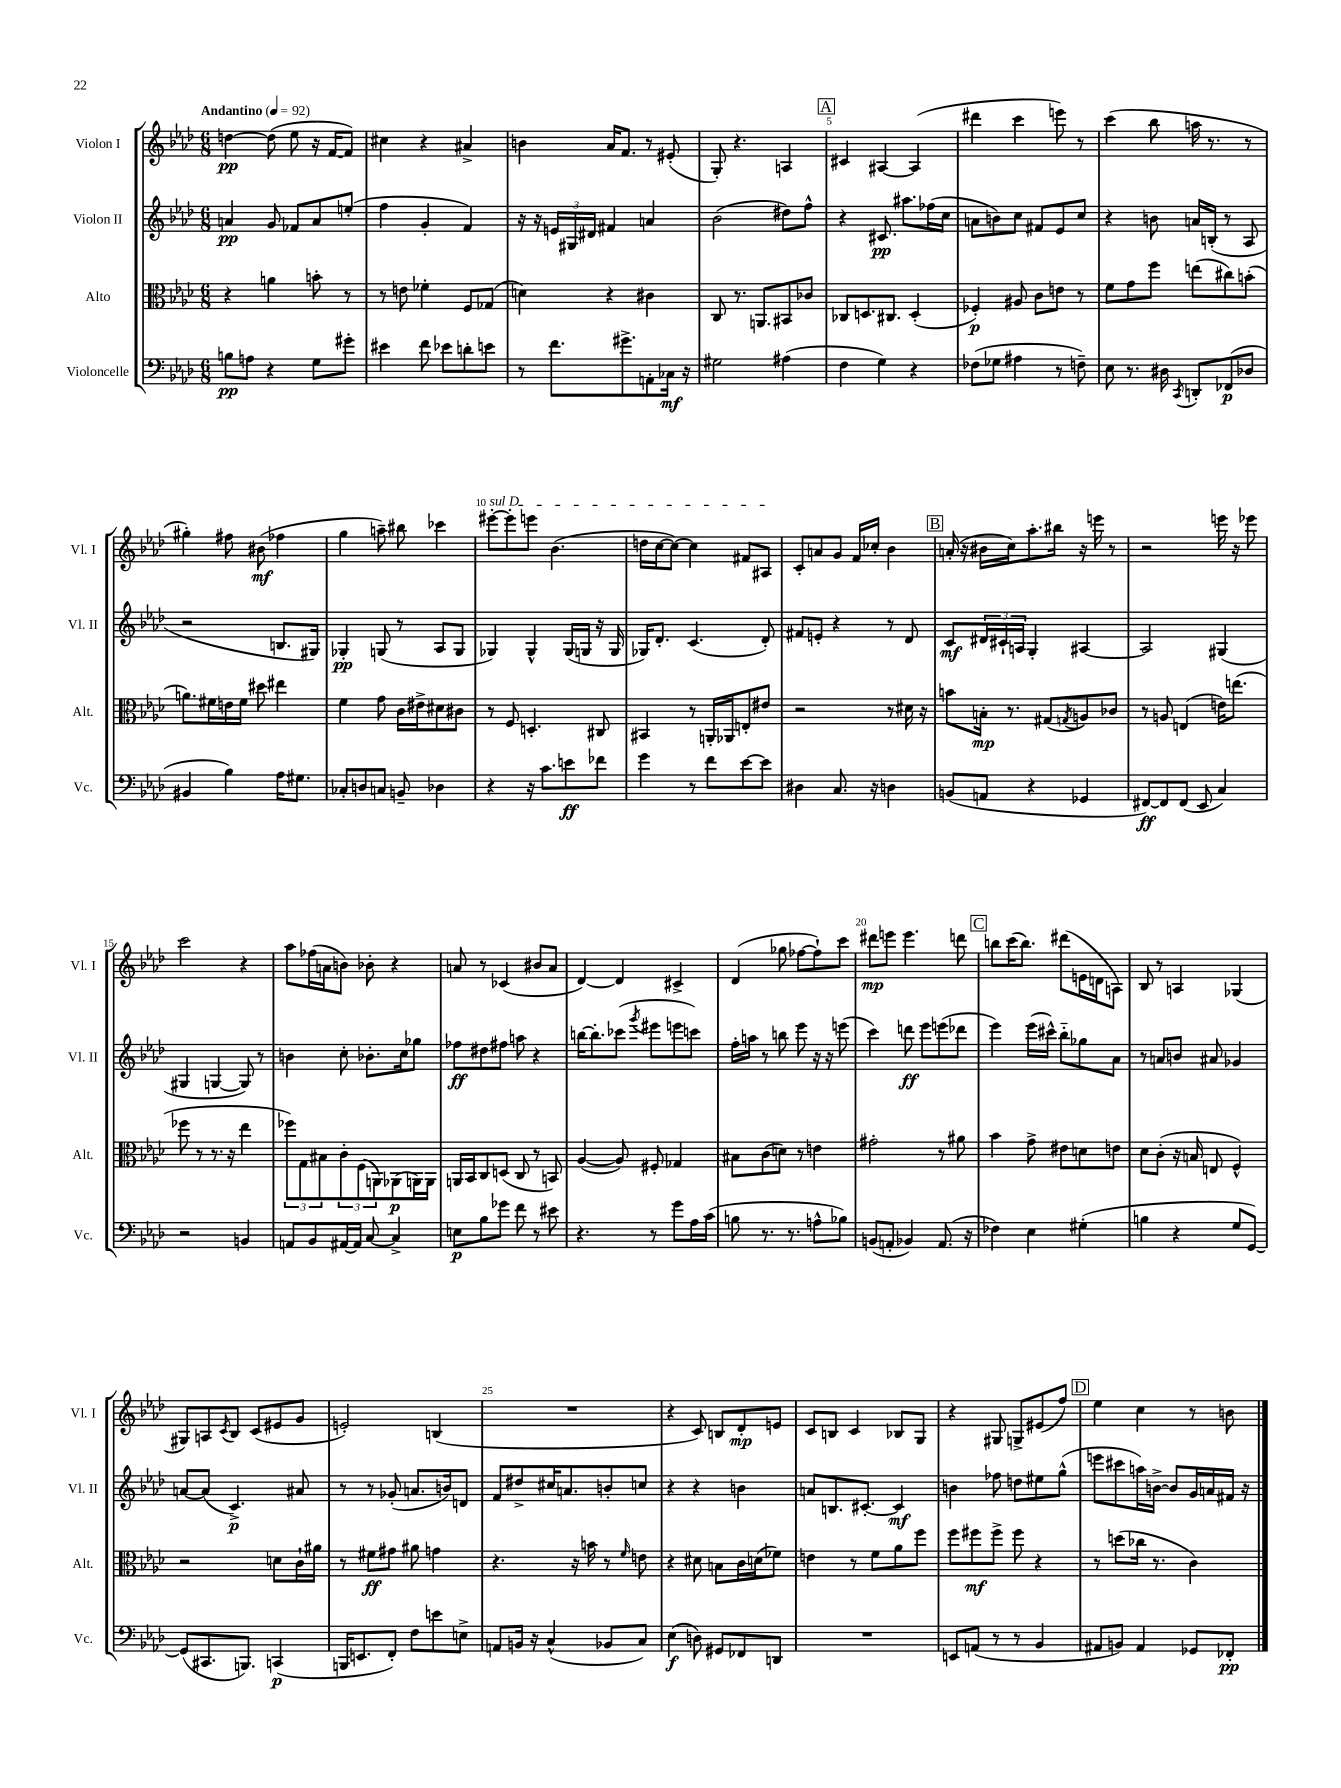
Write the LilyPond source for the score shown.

<<
\new StaffGroup <<
\new Staff = "s0" \with { instrumentName = "Violon I" shortInstrumentName = "Vl. I" } {
    \clef treble \key aes \major \numericTimeSignature \time 6/8 \tempo "Andantino" 4 = 92
    d''4~\pp d''8( ees''8 r16 f'16~ f'8) |
    cis''4 r4 ais'4-> |
    b'4 aes'16 f'8. r8 eis'8-.( |
    g8-.) r4. a4 |
    \mark \markup { \box "A" } cis'4 ais4~ ais4( |
    dis'''4 c'''4 e'''8) r8 |
    c'''4( bes''8 a''16 r8. r8 |
    gis''4-.) fis''8 bis'8\mf( fes''4 |
    g''4 a''8--) bis''8 ces'''4 |
    \once \override TextSpanner.bound-details.left.text = \markup { \italic "sul D" } eis'''8~-.\startTextSpan eis'''8-. e'''8 bes'4.( |
    d''16 c''16~ c''8~) c''4 fis'8 ais8\stopTextSpan |
    c'8-. a'8 g'8 f'16 ces''16-. bes'4 |
    \mark \markup { \box "B" } a'16-.( r16 bis'16 c''16) aes''8.-. bis''16 r16 e'''16 r8 |
    r2 e'''16 r16 ees'''8 |
    c'''2 r4 |
    aes''8 fes''16( a'16 b'8) bes'8-. r4 |
    a'8 r8 ces'4( bis'8 a'8 |
    des'4~) des'4 cis'4-> |
    des'4( ges''8 fes''8~ fes''8-!) c'''8 |
    dis'''8\mp e'''8 e'''4. d'''8 |
    \mark \markup { \box "C" } b''8 c'''16( b''8.) dis'''8( e'16 d'16 a8) |
    bes8 r8 a4 ges4( |
    gis8) a8 \acciaccatura { c'8 } bes8 c'8( eis'8 g'8 |
    e'2-.) b4( |
    R2. |
    r4 c'8) b8 des'8-.\mp e'8 |
    c'8 b8 c'4 bes8 g8 |
    r4 gis8 g8-> eis'8( f''8) |
    \mark \markup { \box "D" } ees''4 c''4 r8 b'8 \bar "|." |
}
\new Staff = "s1" \with { instrumentName = "Violon II" shortInstrumentName = "Vl. II" } {
    \clef treble \key aes \major \numericTimeSignature \time 6/8
    a'4\pp g'8 fes'8 a'8 e''8-.( |
    f''4 g'4-. f'4) |
    r16 r16 \tuplet 3/2 { e'16 gis16 dis'16 } fis'4 a'4 |
    bes'2( dis''8) f''8-^ |
    \mark \markup { \box "A" } r4 cis'8.\pp ais''8. fes''16( c''16 |
    a'8 b'8) c''8 fis'8 ees'8 c''8 |
    r4 b'8 a'16 b16-.( r8 aes8 |
    r2 b8. gis16) |
    ges4-.\pp g8( r8 aes8 g8 |
    ges4) ges4-^ ges16( g16 r16 g16 |
    ges16) des'8.-. c'4.( des'8-.) |
    fis'8 e'8-. r4 r8 des'8 |
    \mark \markup { \box "B" } c'8\mf \tuplet 3/2 { dis'16 cis'16-! a16 } g4-. ais4~ |
    ais2 gis4( |
    gis4 g4~ g8) r8 |
    b'4 c''8-. bes'8.-. c''16 ges''8 |
    fes''8\ff dis''8 fis''8 a''8 r4 |
    b''16~ b''8.-. ces'''8( \acciaccatura { g'''8 } eis'''8 e'''8 c'''8) |
    f''16-. a''16 r8 b''8 ees'''8 r16 r16 e'''8( |
    c'''4) d'''8\ff ees'''8 e'''8( des'''8 |
    \mark \markup { \box "C" } ees'''4) ees'''16( cis'''16-^) bes''8-_ ges''8 aes'8 |
    r8 a'8 b'8 ais'8 ges'4 |
    a'8~ a'8( c'4.->\p) ais'8 |
    r8 r8 ges'8-.( a'8. b'16) d'8 |
    f'8 dis''8-> cis''16 a'8. b'8-. c''8 |
    r4 r4 b'4 |
    a'8 b8. cis'8.~-. cis'4\mf |
    b'4 fes''8 d''8 eis''8 g''8-^( |
    \mark \markup { \box "D" } e'''8 cis'''8 a''16) b'16~-> b'8 g'16 a'16 fis'16 r16 \bar "|." |
}
\new Staff = "s2" \with { instrumentName = "Alto" shortInstrumentName = "Alt." } {
    \clef alto \key aes \major \numericTimeSignature \time 6/8
    r4 a'4 b'8-. r8 |
    r8 e'8 fes'4-. f8 ges8( |
    d'4) r4 cis'4 |
    c8 r8. a,8. bis,8 ces'8 |
    \mark \markup { \box "A" } ces8 d8. cis8. d4-.( |
    fes4-.\p) ais8 c'8 e'8 r8 |
    f'8 g'8 f''8 e''8( cis''8) b'8-.( |
    a'8.) fis'16 e'16 fis'16 dis''8 eis''4 |
    f'4 g'8 c'16 eis'16-> dis'8 cis'8 |
    r8 f8 d4.-. cis8 |
    bis,4 r8 a,16-. aes,16 e8-. eis'8 |
    r2 r8 dis'16 r16 |
    \mark \markup { \box "B" } b'8 b16-.\mp r8. gis8( \acciaccatura { g8 } a8) ces'8 |
    r8 a8 e4( e'16) e''8.( |
    fes''8 r8 r8. r16 ees''4 |
    \tuplet 3/2 { fes''8) g8 bis8 } \tuplet 3/2 { c'8-. f8( a,8) } aes,8\p( a,16) a,16 |
    a,16 bes,16 c8 d8( c8 r8 b,8) |
    aes4~( aes8) fis8-. ges4 |
    bis8 c'8( d'8) r8 e'4 |
    gis'2-. r8 ais'8 |
    \mark \markup { \box "C" } bes'4 g'8-> eis'8 d'8 e'8 |
    des'8 c'8-.( r16 b16 e8 f4-^) |
    r2 d'8 c'16-! ais'16 |
    r8 fis'8\ff gis'8 ais'8 g'4 |
    r4. r16 b'16 r8 \grace { f'16 } e'8 |
    r4 dis'8 b8 c'16 d'16( fes'8) |
    e'4 r8 f'8 aes'8 f''8 |
    f''8 fis''8\mf fis''8-> fis''8 r4 |
    \mark \markup { \box "D" } r8 d''8( ces''16 r8. c'4) \bar "|." |
}
\new Staff = "s3" \with { instrumentName = "Violoncelle" shortInstrumentName = "Vc." } {
    \clef bass \key aes \major \numericTimeSignature \time 6/8
    b8\pp a8 r4 g8 gis'8-. |
    eis'4 f'8 ees'8 d'8-. e'8 |
    r8 f'8. gis'8.-> a,8-. ces16\mf r16 |
    gis2 ais4( |
    \mark \markup { \box "A" } f4 g4) r4 |
    fes8( ges8 ais4 r8 f8--) |
    ees8 r8. dis16 \acciaccatura { c,8 } d,8-. fes,8\p( des8 |
    bis,4 bes4) aes16 gis8. |
    ces8-. d8 c8 b,8-- des4 |
    r4 r16 c'8. e'8\ff fes'8 |
    g'4 r8 f'8 ees'8~ ees'8 |
    dis4 c8. r16 d4 |
    \mark \markup { \box "B" } b,8( a,8 r4 ges,4 |
    fis,8~\ff) fis,8 fis,8( ees,8 c4) |
    r2 b,4 |
    a,8 bes,8 ais,16~ ais,16 c8~ c4-> |
    e8\p bes8 ges'8 f'8 r8 eis'8 |
    r4. r8 g'8 aes16 c'16( |
    b8 r8. r8. a8-^ bes8) |
    b,8( a,8-. bes,4) a,8.( r16 |
    \mark \markup { \box "C" } fes4) ees4 gis4-.( |
    b4 r4 g8 g,8~) |
    g,8( cis,8. b,,8.) c,4\p( |
    b,,16 e,8. f,8-.) f8 e'8 e8-> |
    a,8 b,16 r16 c4-^( bes,8 c8) |
    ees4\f( d8) gis,8 fes,8 d,8 |
    R2. |
    e,8 a,8( r8 r8 bes,4 |
    \mark \markup { \box "D" } ais,8 b,8) ais,4 ges,8 fes,8-.\pp \bar "|." |
}
>>
>>
\layout { \context { \Score \override BarNumber.break-visibility = ##(#f #t #t) barNumberVisibility = #(every-nth-bar-number-visible 5) } }
